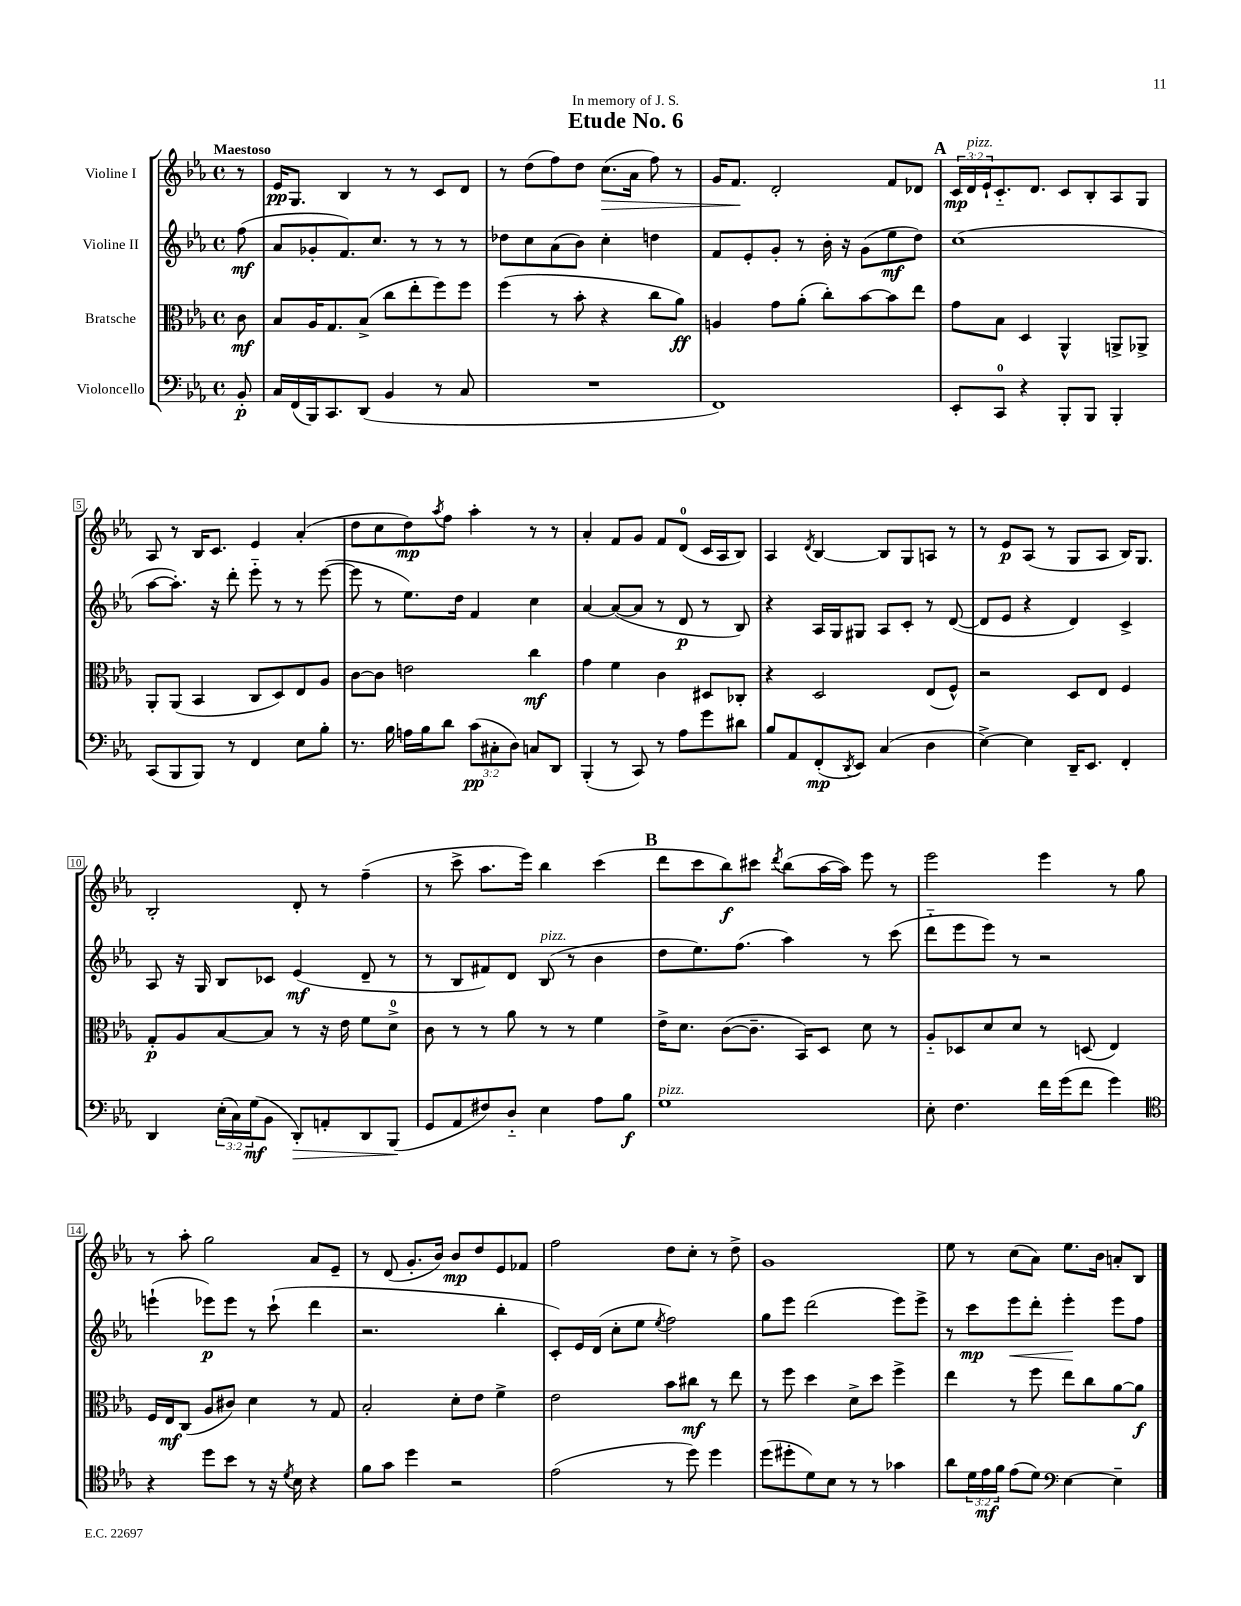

**kern	**kern	**kern	**kern
*staff4	*staff3	*staff2	*staff1
*clefF4	*clefC3	*clefG2	*clefG2
*k[b-e-a-]	*k[b-e-a-]	*k[b-e-a-]	*k[b-e-a-]
*M4/4	*M4/4	*M4/4	*M4/4
*met(c)	*met(c)	*met(c)	*met(c)
8BB-'/	8c\	(8ff\	8r
=	=	=	=
16C/LL	8B-/L	8a-/L	16e-/LK
(16FF/	.	.	8.G/J
16BBB-/J)	16A-/K	8g-'/	.
8.CC/	8.G/	.	.
.	.	8.f/)	4B-/
(8DD/J	(8B-^/J	.	.
.	.	8.cc/J	.
4BB-/	8cc\L	.	8r
.	8ee-'\	8r	8r
8r	8ff\)	8r	8c/L
8C/	8ff\J	8r	8d/J
=	=	=	=
1r	(4ff\	8dd-\L	8r
.	.	8cc\	(8dd\L
.	8r	(8a-\	8ff\)
.	8b-'\	8b-\J)	8dd\J
.	4r	4cc'\	(8.cc\L
.	.	.	16a-\Jk
.	8cc\L	4dd\	8ff\)
.	8a-\J)	.	8r
=	=	=	=
1FF)	4A/	8f/L	16g/LK
.	.	.	8.f/J
.	.	8e-'/	.
.	8g\L	8g'/J	2d'/
.	(8a-'\J	8r	.
.	8cc'\L)	16b-'\	.
.	.	16r	.
.	[8b-\	(8g\L	.
.	8b-\]	8ee-\	8f/L
.	8ee-\J	8dd\J)	8d-/J
=	=	=	=
8EE-'/L	8g\L	(1cc	24c/LL
.	.	.	24d/
.	.	.	24e-`/J
8CC/J	8B-\J	.	8.c'~/
4r	4D/	.	.
.	.	.	8.d/J
8BBB-'/L	4AA-^^/	.	8c/L
8BBB-/J	.	.	8B-'/
4BBB-'/	8AA^/L	.	8A-/
.	8AA-^/J	.	8G/J
=	=	=	=
(8CC/L	8AA-'/L	[8aa-\L	8A-/
8BBB-/	(8AA-/J	8.aa-'\]J)	8r
8BBB-/J)	4BB-/	.	16B-/LK
.	.	16r	8.c/J
8r	.	8ddd'\	.
4FF/	8C/L	8eee-'~\	4e-/
.	8D/)	8r	.
8E-\L	8E-/	8r	(4a-'/
8B-'\J	8A-/J	([8eee-\	.
=	=	=	=
8.r	[8c\L	8eee-\]	8dd\L
.	8c\]J	8r	8cc\
16B-\	.	.	.
16A\LL	2e\	8.ee-\L)	8dd\)
16B-\J	.	.	.
.	.	.	8qaa-/
8d\J	.	.	8ff\J
.	.	16dd\Jk	.
(12c\L	.	4f/	4aa-'\
12C#'\	.	.	.
12D\J)	.	.	.
8C/L	4cc\	4cc\	8r
8DD/J	.	.	8r
=	=	=	=
(4BBB-'/	4g\	[4a-/	4a-'/
8r	4f\	(8a-/_L	8f/L
8CC/)	.	8a-/]J	8g/J
8r	4c\	8r	8f/L
8A-\L	.	8d/	(8d/J
8g\	8D#/L	8r	16c/LL
.	.	.	16A-/J
8d#\J	8C-'/J	8B-/)	8B-/J)
=	=	=	=
8B-/L	4r	4r	4A-/
8AA-/	.	.	.
.	.	.	8qd/
(8FF'/	2D/	16A-/LL	[4B-/
.	.	16G/J	.
8qDD/	.	.	.
8EE-/J)	.	8G#/J	.
(4C/	.	8A-/L	8B-/]L
.	.	8c'/J	8G/
4D\	(8E-/L	8r	8A/J
.	8F^^/J)	([8d/	8r
=	=	=	=
[4E-^\)	2r	8d/]L	8r
.	.	8e-/J	8e-/L
4E-\]	.	4r	(8A-/J
.	.	.	8r
16DD~/LK	8D/L	4d/)	8G/L
8.EE-/J	.	.	.
.	8E-/J	.	8A-/J
4FF'/	4F/	4c^/	16B-/LK)
.	.	.	8.G/J
=	=	=	=
4DD/	8G'/L	8A-/	2B-'/
.	8A-/	16r	.
.	.	16G/	.
(24E-'\LL	[8B-/	8B-/L	.
24C\)	.	.	.
(24G\J	.	.	.
8BB-\J	8B-/]J	8c-/J	.
8DD'/L)	8r	(4e-/	8d'/
8AA'/	16r	.	8r
.	16e-\	.	.
8DD/	8f\L	8d~/	(4ff~\
(8BBB-/J	8d^\J	8r	.
=	=	=	=
8GG/L	8c\	8r	8r
8AA-/	8r	8B-/L	8ccc^\
8F#/)	8r	8f#/)	8.aa-\L
8D'~/J	8a-\	8d/J	.
.	.	.	16eee-\Jk)
4E-\	8r	(8B-/	4bb-\
.	8r	8r	.
8A-\L	4f\	4b-\	(4ccc\
8B-\J	.	.	.
=	=	=	=
1G	16e-^\LK	8dd\L	8ddd\L
.	8.d\J	.	.
.	.	8.ee-\)	8ccc\
.	([8c\L	.	8bb-\)
.	.	(8.ff\J	.
.	8.c~\]J	.	8ccc#\J
.	.	.	8qddd/
.	.	4aa-\)	(8bb-\L
.	16BB-/LK)	.	.
.	8D/J	.	[16aa-\L
.	.	.	16aa-\]JJ)
.	8d\	8r	8eee-\
.	8r	(8ccc\	8r
=	=	=	=
8E-'\	8A-'~/L	8ddd'~\L	2eee-\
4.F\	8D-/	8eee-\	.
.	8d/	8eee-\J)	.
.	8d/J	8r	.
16f\LL	8r	2r	4eee-\
(16g\J	.	.	.
8f\J	(8D/	.	.
4g\)	4E-/)	.	8r
.	.	.	8gg\
=	=	=	=
*clefC4	*	*	*
4r	16F/LL	(4eee`\	8r
.	16E-/J	.	.
.	(8C/J	.	8aa-'\
8dd\L	8A-/L	8eee-\L)	2gg\
8b-\J	8c#/J)	8eee-\J	.
8r	4d\	8r	.
16r	.	(8ccc`\	.
8qd/	.	.	.
16B-\	.	.	.
4r	8r	4ddd\	8a-/L
.	8G/	.	8e-~/J
=	=	=	=
8f\L	2B-'/	2.r	8r
8g\J	.	.	(8d/
4dd\	.	.	8.g'/L
.	.	.	16b-/Jk)
2r	8d'\L	.	8b-/L
.	8e-\J	.	8dd/
.	4f^\	4bb-'\	8e-/
.	.	.	8f-/J
=	=	=	=
(2e-\	2e-\	8c'/L)	2ff\
.	.	16e-/L	.
.	.	(16d/JJ	.
.	.	8cc'\L	.
.	.	8ee-\J	.
.	.	8qee-/	.
8r	8b-\L	2ff\)	8dd\L
8dd\)	8cc#\J	.	8cc'\J
4dd\	8r	.	8r
.	8ee-\	.	8dd^\
=	=	=	=
(8dd\L	8r	8gg\L	1g
8dd#'\	8ff\	8eee-\J	.
8d\)	4dd\	(2ddd\	.
8B-\J	.	.	.
8r	8d^\L	.	.
8r	8dd\J	.	.
4g-\	4ff^\	8eee-\L)	.
.	.	8eee-^\J	.
=	=	=	=
8a-\L	4ee-\	8r	8ee-\
24d\L	.	8ccc\L	8r
24e-\	.	.	.
24f\JJ	.	.	.
(8e-\L	8r	8eee-\	(8cc\L
8d\J)	8ff\	8ddd'\J	8a-\J)
*clefF4	*	*	*
[4E-\	8ee-\L	4eee-'\	8.ee-\L
.	8cc\	.	.
.	.	.	16b-\Jk
4E-~\]	[8a-\	8eee-\L	8a'/L
.	8a-\]J	8ff\J	8B-/J
==	==	==	==
*-	*-	*-	*-
